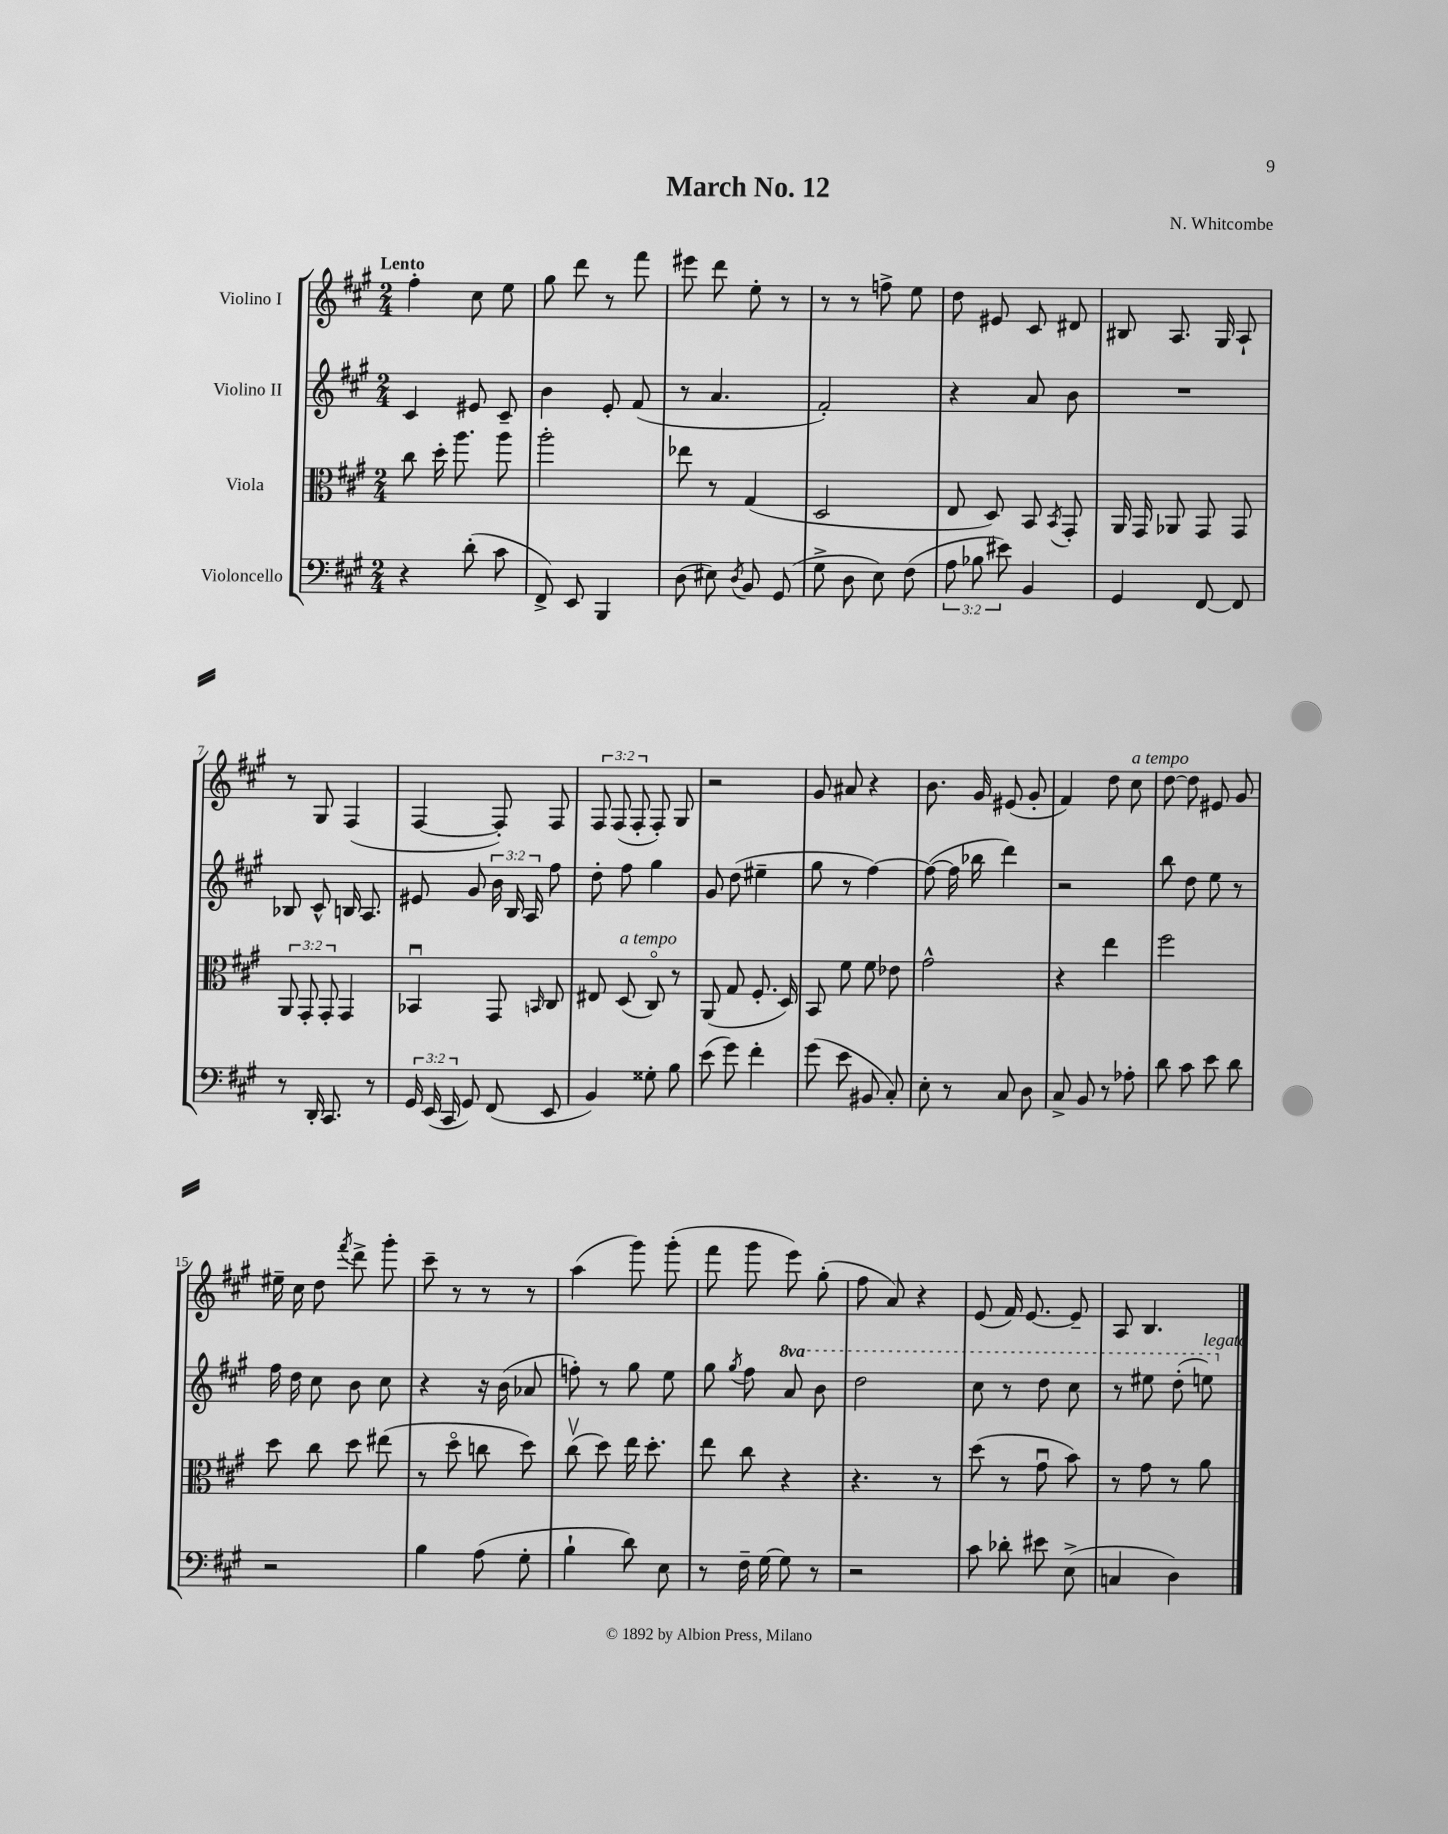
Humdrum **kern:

**kern	**kern	**kern	**kern
*staff4	*staff3	*staff2	*staff1
*clefF4	*clefC3	*clefG2	*clefG2
*k[f#c#g#]	*k[f#c#g#]	*k[f#c#g#]	*k[f#c#g#]
*M2/4	*M2/4	*M2/4	*M2/4
4r	8cc#	4c#	4ff#'
.	16dd'	.	.
.	8.aa	.	.
(8d'	.	8e#	8cc#
8c#	8aa	8c#~	8ee
=	=	=	=
8FF#^)	2aa'	4b	8gg#
8EE	.	.	8ddd
4BBB	.	8e'	8r
.	.	(8f#	8fff#
=	=	=	=
(8D	8ee-	8r	8eee#
8E#)	8r	4.a	8ddd
8qD	.	.	.
8BB	(4G#	.	8ee'
(8GG#	.	.	8r
=	=	=	=
8G#^	2D	2f#')	8r
8D	.	.	8r
8E)	.	.	8ff^
(8F#	.	.	8ee
=	=	=	=
12A	8E	4r	8dd
12B-	.	.	.
.	8D)	.	8e#
12e#)	.	.	.
4BB	8BB	8a	8c#
.	8qBB	.	.
.	8GG#'	8b	8d#
=	=	=	=
4GG#	16AA	2r	8B#
.	16GG#	.	.
.	8AA-	.	8.A
[8FF#	8GG#	.	.
.	.	.	16G#
8FF#]	8GG#	.	8A`
=	=	=	=
8r	12AA	8B-	8r
.	12GG#'	.	.
16DD'	.	8c#^^	8G#
.	12GG#'	.	.
8.CC#	.	.	.
.	4GG#	16B	(4F#
.	.	8.A	.
8r	.	.	.
=	=	=	=
24GG#	4BB-u	8e#	[4F#
(24EE	.	.	.
24CC#	.	.	.
8GG#)	.	8g#	.
(8FF#	8GG#	24b	8F#'])
.	.	24B	.
.	.	24A	.
.	16qqBB	.	.
8EE	8C#	8ff#	8F#
=	=	=	=
4BB)	8E#	8dd'	12F#
.	.	.	(12F#
.	(8D	8ff#	.
.	.	.	12F#'
8G##'	8C#o)	4gg#	8F#')
8B	8r	.	8G#
=	=	=	=
(8e	(8AA	8g#	2r
8g#)	8G#	(8dd	.
4f#'	8.F#'	4ee#~	.
.	16D)	.	.
=	=	=	=
(8g#	8BB	8gg#	8g#
8e	8f#	8r	8a#
8BB#	8f#	[4ff#)	4r
8C#')	8e-	.	.
=	=	=	=
8E'	2g#^^	(8ff#_	8.b
8r	.	16ff#]	.
.	.	16bb-	16g#
8C#	.	4ddd)	(8e#
8D	.	.	8g#'
=	=	=	=
8C#^	4r	2r	4f#)
8BB	.	.	.
8r	4ee	.	8dd
8A-'	.	.	8cc#
=	=	=	=
8d	2ff#	8bb	[8dd
8c#	.	8dd	8dd]
8e	.	8ee	8e#
8d	.	8r	8g#
=	=	=	=
2r	8dd	16ff#	16ee#~
.	.	16dd	16cc#
.	8cc#	8cc#	8dd
.	.	.	8qfff#
.	8dd	8b	8ddd^
.	(8ee#	8cc#	8ggg#'
=	=	=	=
4B	8r	4r	8ccc#~
.	8ddo	.	8r
(8A	8cc	16r	8r
.	.	(16b	.
8G#'	8dd)	8a-	8r
=	=	=	=
4B`	(8cc#v	8ff')	(4aa
.	8dd)	8r	.
8d)	16ee	8gg#	8ggg#)
.	8.dd'	.	.
8E	.	8ee	(8ggg#'
=	=	=	=
8r	8ee	8gg#	8fff#
.	.	8qgg#	.
16F#~	8cc#	8ff#	8ggg#
[16G#	.	.	.
8G#]	4r	8aa	8eee)
8r	.	8bb	(8gg#'
=	=	=	=
2r	4.r	2ddd	8ff#
.	.	.	8a)
.	.	.	4r
.	8r	.	.
=	=	=	=
8c#	(8dd	8ccc#	(8e
8d-'	8r	8r	16f#)
.	.	.	[8.e
8e#	8g#u	8ddd	.
(8E^	8b)	8ccc#	8e~]
=	=	=	=
4C	8r	8r	8A
.	8g#	8eee#	4.B
4D)	8r	(8ddd'	.
.	8a	8eee)	.
==	==	==	==
*-	*-	*-	*-
